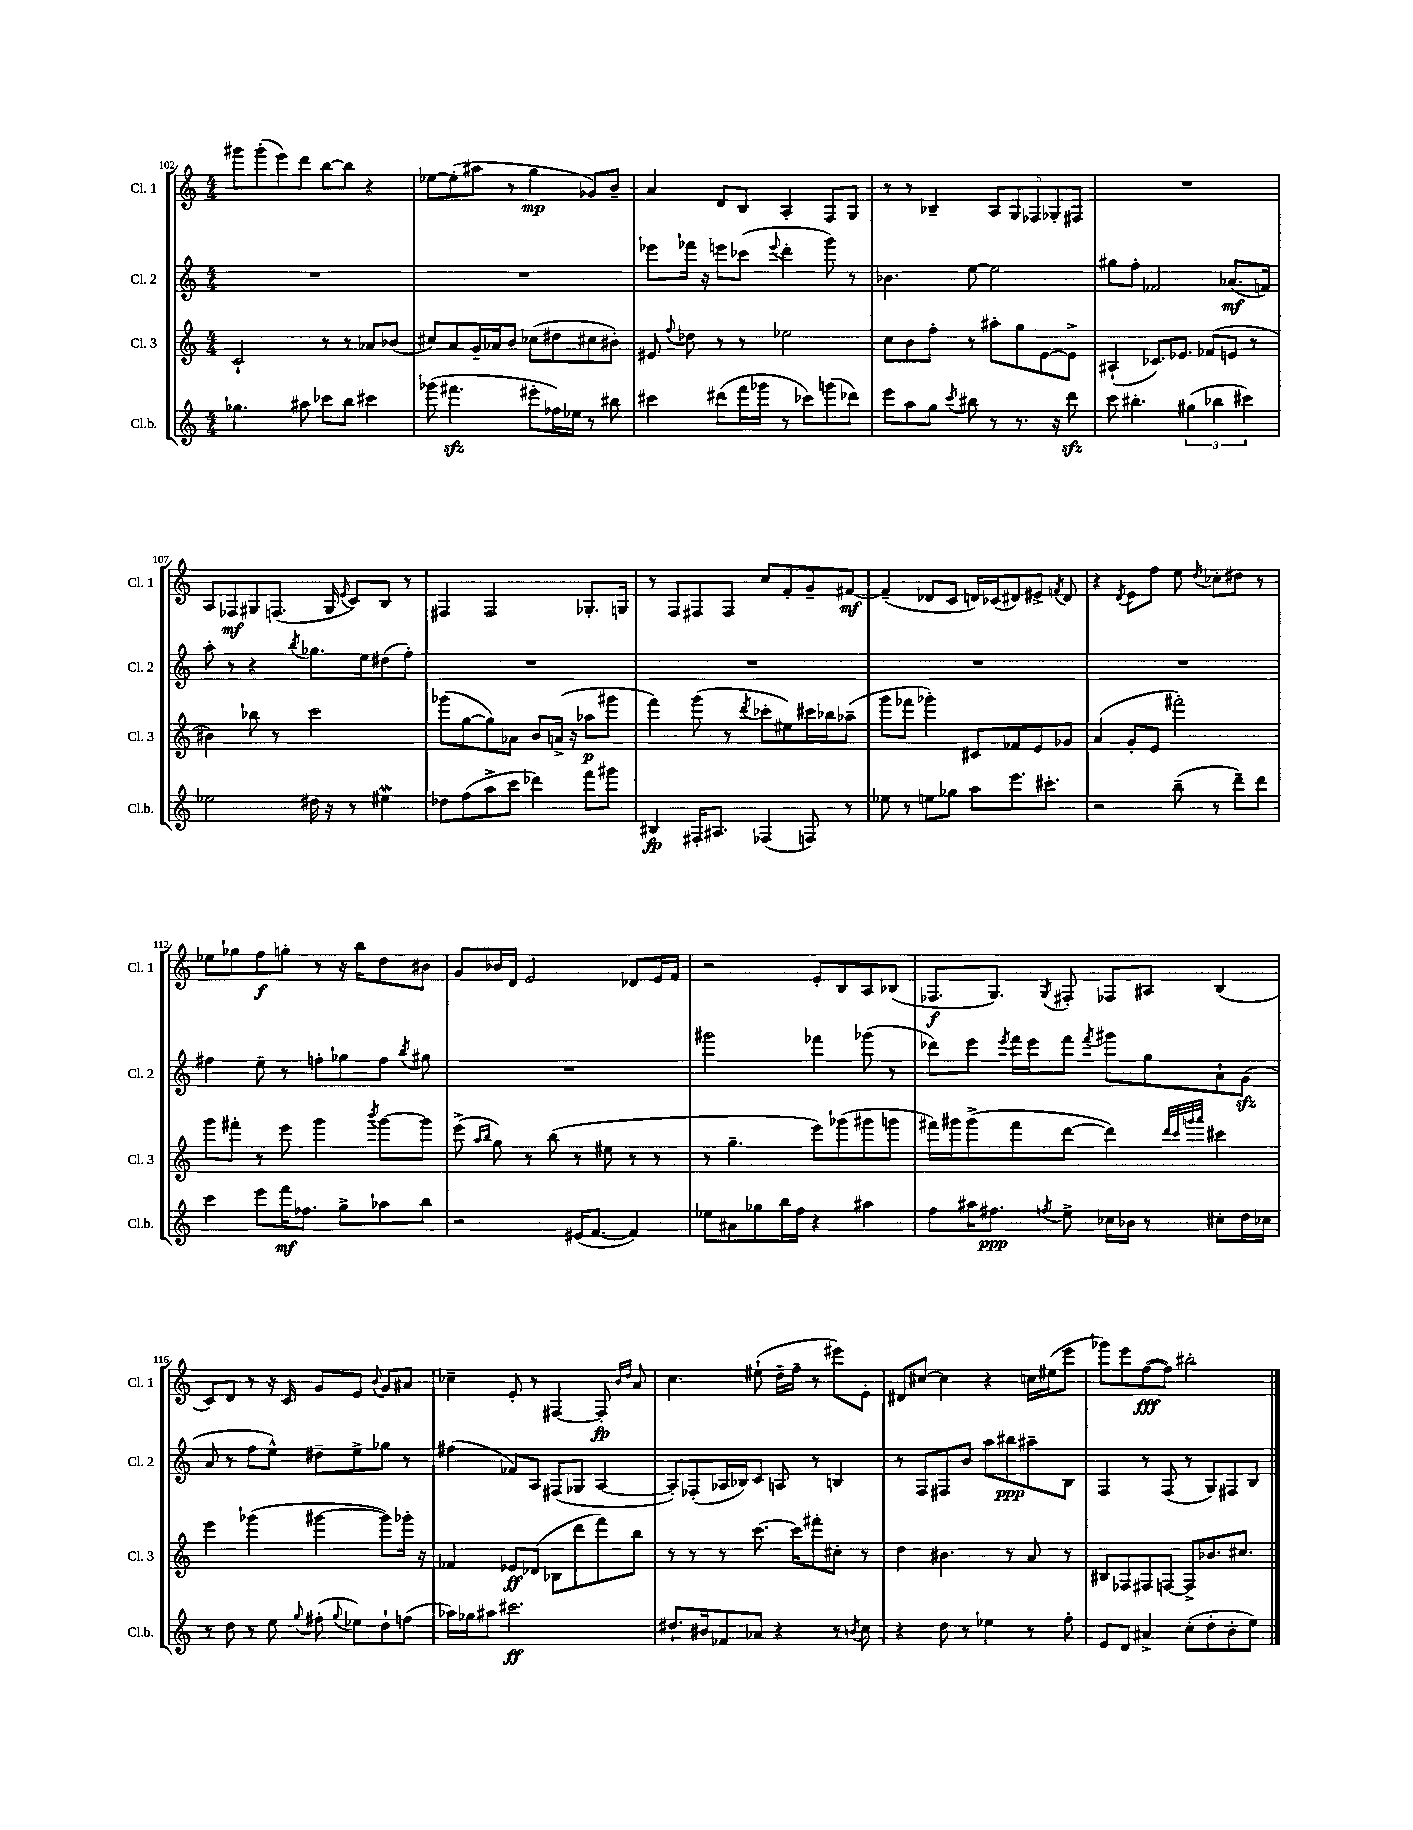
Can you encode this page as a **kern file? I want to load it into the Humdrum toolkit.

**kern	**kern	**kern	**kern
*staff4	*staff3	*staff2	*staff1
*clefG2	*clefG2	*clefG2	*clefG2
*k[]	*k[]	*k[]	*k[]
*M4/4	*M4/4	*M4/4	*M4/4
4.gg-	2c`	1r	8ggg#
.	.	.	(8ggg#'
.	.	.	8eee)
8aa#	.	.	8ddd
8ccc-	8r	.	[8bb
8bb	8r	.	8bb]
4ccc#	8a-	.	4r
.	(8b-	.	.
=	=	=	=
(8ggg-	8cc#)	1r	[8ee-
4.fff#	8a	.	(8ee-']
.	16g~	.	8aa#
.	16a-	.	.
.	8b	.	8r
8eee#'	(8cc-	.	4gg
16ff-)	8dd#	.	.
16ee-	.	.	.
8r	8cc#	.	8g-)
8bb#	8b#')	.	8b~
=	=	=	=
4ccc#	8e#	8eee-	4a
.	8qqff	.	.
.	8dd-	16fff-	.
.	.	16r	.
(8ddd#	8r	8eee	8d
16fff	8r	(8ccc-	8B
16ggg-	.	.	.
.	.	8qqeee	.
8r	2ee-	4ddd'	4A'
8ccc-)	.	.	.
(8ggg	.	8ggg)	8F
8ddd-)	.	8r	8G
=	=	=	=
8eee	8cc	4.b-	8r
8aa	8b	.	8r
8gg	8ff'	.	4B-~
8qccc	.	.	.
8bb#	8r	[8ee	.
8r	8aa#'	2ee]	10A
.	.	.	10G
8.r	8gg	.	.
.	.	.	10F-
.	[8e	.	.
.	.	.	10G-'
16r	.	.	.
8ddd	8e^]	.	.
.	.	.	10F#
=	=	=	=
8ccc	(4A#`	8gg#	1r
4.bb#'	.	8ff'	.
.	8.c-)	2f-	.
.	8.e-	.	.
(6gg#	.	.	.
.	(8f-	.	.
6bb-	.	.	.
.	8e	(8.a-	.
6ccc#)	.	.	.
.	8r	.	.
.	.	16f)	.
=	=	=	=
2ee-	4b#)	8aa'	8A
.	.	8r	8F-
.	8bb-	4r	8G#
.	8r	.	(8.F
.	.	8qbb	.
16dd#	2ccc	8.gg-	.
16r	.	.	16G#
.	.	.	8qe
8r	.	.	8c)
.	.	16ee	.
4ee#	.	(8dd#	8B
.	.	8ff')	8r
=	=	=	=
8dd-	(8ggg-	1r	4F#
(8ff	[8gg	.	.
8aa^	8gg])	.	2F#
8ccc	8a-	.	.
4ddd-)	8b	.	.
.	(16a^	.	.
.	16r	.	.
8fff	8aa-	.	8.G-'
8ggg#	8ggg#	.	.
.	.	.	16G
=	=	=	=
4B#	4fff)	1r	8r
.	.	.	8F
16F#'	(8ggg	.	8F#
8.A#	.	.	.
.	8r	.	8F#
.	8qddd	.	.
(4F-	8ccc-'	.	8cc
.	8ee#)	.	8f'
8F)	16ccc#	.	8g~
.	16bb-	.	.
8r	(8aa-~	.	[8f#
=	=	=	=
8ee-	8ggg	1r	(4f#~]
8r	8fff-	.	.
8ee	4ggg-')	.	8d-
8gg-	.	.	8c
8aa	8c#	.	16d)
.	.	.	(16c-
8.eee	8f-	.	8d#)
.	8e	.	8e#^
8.ccc#'	.	.	.
.	.	.	8qf
.	8g-	.	8d#
=	=	=	=
2r	(4a	1r	4r
.	.	.	8qd
.	8g'	.	8e
.	8e	.	8ff
(8bb~	2fff#')	.	8ee
.	.	.	8qdd
8r	.	.	8cc-'
8ddd~)	.	.	8dd#
8ddd	.	.	8r
=	=	=	=
4ccc	8ggg	4ff#	8ee-
.	8fff#'	.	8gg-
8eee	8r	8ee~	8ff
16fff	8eee	8r	8gg'
8.ff-	.	.	.
.	4ggg	8ff'	8r
8gg^	.	8gg-	16r
.	.	.	16bb
.	8qbbb	.	.
8aa-	[8ggg	8ff	8dd
.	.	8qbb	.
8bb	8ggg]	8gg#	8b#
=	=	=	=
2r	(8eee^	1r	8g
.	16qqaa	.	.
.	16qqbb	.	.
.	8gg)	.	16b-
.	.	.	16d
.	8r	.	2e
.	(8bb	.	.
(16e#	8r	.	.
[8.f	.	.	.
.	8ee#	.	.
4f])	8r	.	8d-
.	8r	.	16e
.	.	.	16f
=	=	=	=
8ee-	8r	2ggg#	2r
8a#	4.gg~	.	.
8gg-	.	.	.
16bb	.	.	.
16ff	.	.	.
4r	8eee)	4fff-	8e'
.	(8ggg-	.	8B
4aa#	8ggg#	(8ggg-	8A
.	8ggg	8r	(8B-
=	=	=	=
8ff	16fff#)	8ddd-)	8.F-
.	16ggg#	.	.
16aa#	(8ggg#^	8eee	.
8.ff#	.	.	8.G)
.	.	8qeee	.
.	8fff#	16fff	.
.	.	16eee	.
8qff	.	.	8qG
8ee^	[8ddd	8fff	8F#'
.	.	8qfff	.
16cc-	4ddd])	8ggg#	8F-
16b-	.	.	.
8r	.	8gg	8A#
.	32qqddd	.	.
.	32qqccc	.	.
.	32qqggg	.	.
.	32qqaaa	.	.
8cc#'	4ccc#	8a`	(4B
16dd	.	(8g	.
16cc-	.	.	.
=	=	=	=
8r	4eee	8a	8c)
8dd	.	8r	8d
8r	(4ggg-	8ff	8r
8ee	.	8ee^^)	16r
.	.	.	16c
8qqgg	.	.	.
(8ff#'	[4ggg#	8dd#~	8g
8qqgg	.	.	.
8ee-)	.	8ee^	8e
.	.	.	8qqb
8dd`	8ggg#])	8gg-	8g
(8ff	16ggg-'	8r	8a#
.	16r	.	.
=	=	=	=
16aa-)	4f-	(4ff#	4cc-~
16gg-	.	.	.
8aa#	.	.	.
2.ccc#	8e-	8f-)	8e'
.	(8d-	8A	8r
.	8B-	(8F#	[4F#
.	8ddd	8G-	.
.	8fff)	[4A	8F#']
.	.	.	16qqb
.	.	.	16qqdd
.	8bb	.	8a
=	=	=	=
8.dd#`	8r	8A'])	4.cc
.	8r	(8F-'	.
16b#	.	.	.
8f-	8r	16A-	.
.	.	16B-)	.
8a-	[8.ccc	8c	(8ee#`
4r	.	8A	16dd~
.	16ccc]	.	16ff~
.	8fff#'	8r	8r
8r	8cc#'	4B	8eee#)
8qb	.	.	.
8cc	8r	.	8e'
=	=	=	=
4r	4dd	8r	8d#
.	.	8F	[8cc#
8dd	4.b#	8F#	4cc#]
8r	.	8b	.
4ee-	.	8aa	4r
.	8r	8bb#	.
8r	8a	8aa#~	16cc
.	.	.	(16ee#
8ff'	8r	8B	8eee
=	=	=	=
8e	8B#	4F	8ggg-)
8d	8F-	.	8eee
4a#^	8F#	8r	([8ff
.	[8F	(8F	8ff])
(8cc'	8F^]	8r	2bb#'
8dd'	8.b-	8G)	.
8b'	.	8F#	.
.	8.cc#	.	.
8ee)	.	8B	.
==	==	==	==
*-	*-	*-	*-
